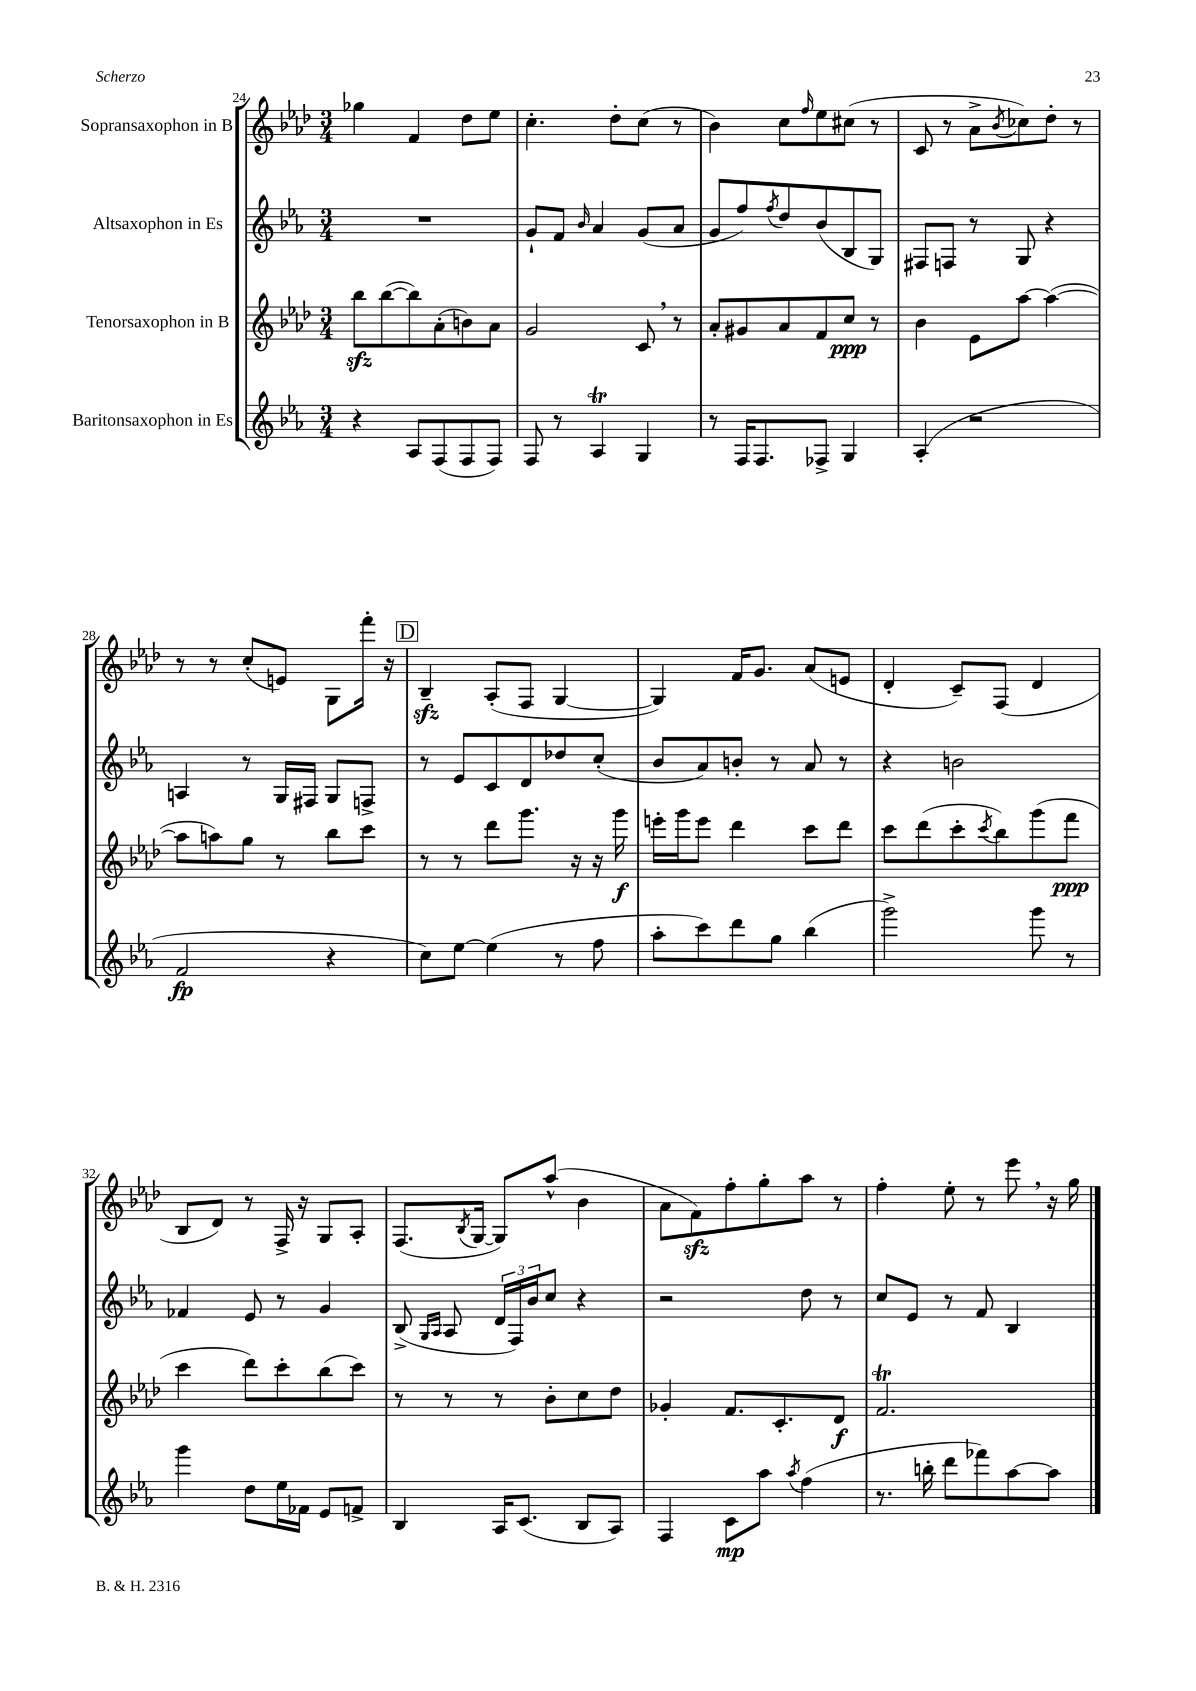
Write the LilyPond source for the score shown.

<<
\new StaffGroup <<
\new Staff = "s0" \with { instrumentName = "Sopransaxophon in B" } {
    \clef treble \key aes \major \numericTimeSignature \time 3/4
    ges''4 f'4 des''8 ees''8 |
    c''4.-. des''8-. c''8( r8 |
    bes'4) c''8 \grace { f''16 } ees''8 cis''8( r8 |
    c'8 r8 aes'8-> \acciaccatura { bes'8 } ces''8) des''8-. r8 |
    r8 r8 c''8-.( e'8) g8 f'''16-. r16 |
    \mark \markup { \box "D" } bes4--\sfz aes8-.( f8 g4~ |
    g4) f'16 g'8. aes'8( e'8 |
    des'4-. c'8--) f8( des'4 |
    bes8 des'8) r8 f16-> r16 g8 aes8-. |
    f8.( \acciaccatura { bes8 } g16~ g8) aes''8-^( bes'4 |
    aes'8 f'8\sfz) f''8-. g''8-. aes''8 r8 |
    f''4-. ees''8-. r8 ees'''8 \breathe r16 g''16 \bar "|." |
}
\new Staff = "s1" \with { instrumentName = "Altsaxophon in Es" } {
    \clef treble \key ees \major \numericTimeSignature \time 3/4
    R2. |
    g'8-! f'8 \grace { bes'16 } aes'4 g'8( aes'8 |
    g'8 f''8) \acciaccatura { f''8 } d''8 bes'8( bes8 g8) |
    fis8 f8 r8 g8 r4 |
    a4 r8 g16 fis16 g8 f8-> |
    \mark \markup { \box "D" } r8 ees'8 c'8 d'8 des''8 c''8-.( |
    bes'8 aes'8) b'8-. r8 aes'8 r8 |
    r4 b'2 |
    fes'4 ees'8 r8 g'4 |
    bes8->( \grace { g16 aes16 } aes8 \tuplet 3/2 { d'16 f16) bes'16 } c''8 r4 |
    r2 d''8 r8 |
    c''8 ees'8 r8 f'8 bes4 \bar "|." |
}
\new Staff = "s2" \with { instrumentName = "Tenorsaxophon in B" } {
    \clef treble \key aes \major \numericTimeSignature \time 3/4
    bes''8\sfz bes''8~( bes''8) aes'8-.( b'8) aes'8 |
    g'2 c'8 \breathe r8 |
    aes'8-. gis'8 aes'8 f'8 c''8\ppp r8 |
    bes'4 ees'8 aes''8~ aes''4~( |
    aes''8 a''8) g''8 r8 bes''8 c'''8 |
    \mark \markup { \box "D" } r8 r8 des'''8 g'''8. r16 r16 g'''16\f |
    e'''16-. g'''16 e'''8 des'''4 c'''8 des'''8 |
    c'''8 des'''8( c'''8-. \acciaccatura { c'''8 } bes''8) g'''8( f'''8\ppp |
    c'''4 des'''8) c'''8-. bes''8( c'''8) |
    r8 r8 r8 bes'8-. c''8 des''8 |
    ges'4-. f'8. c'8.-. des'8\f |
    f'2.\trill \bar "|." |
}
\new Staff = "s3" \with { instrumentName = "Baritonsaxophon in Es" } {
    \clef treble \key ees \major \numericTimeSignature \time 3/4
    r4 aes8 f8( f8 f8) |
    f8 r8 aes4\trill g4 |
    r8 f16 f8. fes8-> g4 |
    aes4-.( r2 |
    f'2\fp r4 |
    \mark \markup { \box "D" } c''8) ees''8~ ees''4( r8 f''8 |
    aes''8-. c'''8) d'''8 g''8 bes''4( |
    g'''2->) g'''8 r8 |
    g'''4 d''8 ees''16 fes'16 ees'8 f'8-> |
    bes4 aes16 c'8.( bes8 aes8) |
    f4 c'8\mp aes''8 \acciaccatura { aes''8 } f''4( |
    r8. b''16-. d'''8 fes'''8) aes''8~ aes''8 \bar "|." |
}
>>
>>
\layout { \context { \Score currentBarNumber = #24 } }
